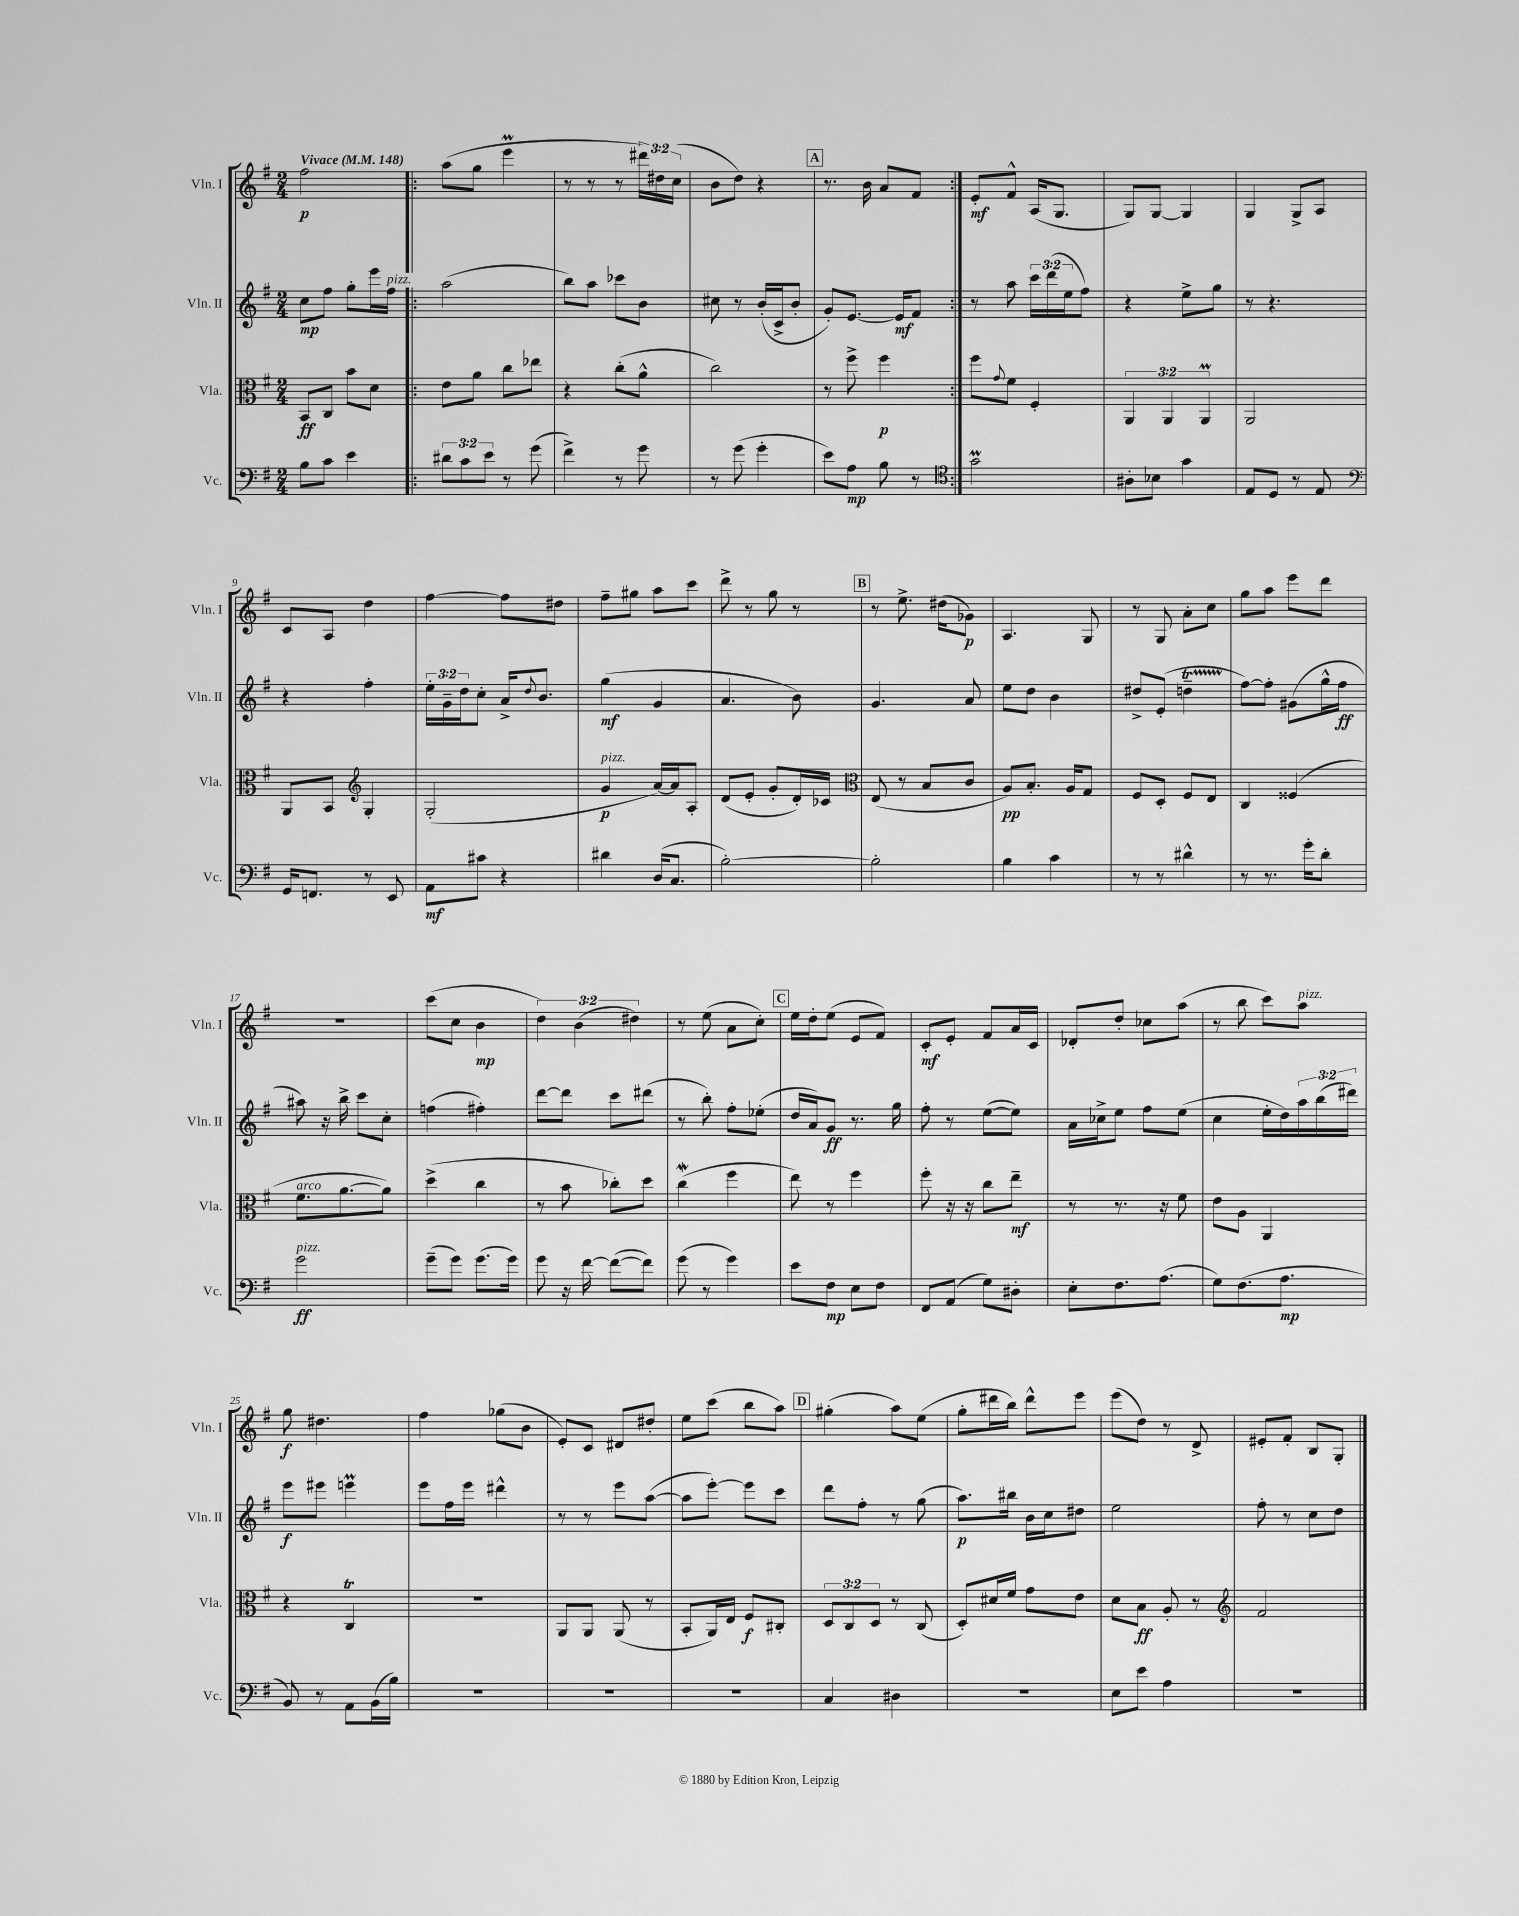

**kern	**kern	**kern	**kern
*staff4	*staff3	*staff2	*staff1
*clefF4	*clefC3	*clefG2	*clefG2
*k[f#]	*k[f#]	*k[f#]	*k[f#]
*M2/4	*M2/4	*M2/4	*M2/4
*MM148	*MM148	*MM148	*MM148
8B\L	8BB/L	8cc\L	2ff#\
8c\J	8C/J	8ff#\J	.
4e\	8b\L	8gg'\L	.
.	8d\J	16eee\L	.
.	.	16ff#\JJ	.
=!|:	=!|:	=!|:	=!|:
12d#\L	8e\L	(2aa\	(8aa\L
12c\	.	.	.
.	8a\J	.	8gg\J
12e\J	.	.	.
8r	8cc\L	.	4eee\
(8g\	8ee-\J	.	.
=	=	=	=
4f#^\)	4r	8bb\L)	8r
.	.	8aa\J	8r
8r	(8cc'\L	8ccc-\L	8r
8g\	8a^^\J	8b\J	24ddd#\LL)
.	.	.	24dd#\
.	.	.	(24cc\JJ
=	=	=	=
8r	2cc\)	8cc#\	8b\L
(8g\	.	8r	8dd\J)
4g'\	.	(16b'/LL	4r
.	.	16c^/J	.
.	.	8b'/J	.
=	=	=	=
8e\L)	8r	8g'/L)	8.r
8A\J	8ff#^\	[8.e/J	.
.	.	.	16b\
8B\	4ff#\	.	8a/L
.	.	16e/]LK	.
8r	.	8f#/J	8f#/J
=:|!	=:|!	=:|!	=:|!
*clefC4	*	*	*
2g\	8ff#\L	8r	8e'/L
.	8qqg/	.	.
.	8f#\J	8aa\	8f#^^/J
.	4F#'/	24ccc\LL	(16A/LK
.	.	(24ddd\	.
.	.	.	8.G/J
.	.	24ee\J	.
.	.	8ff#\J)	.
=	=	=	=
8A#'\L	6AA/	4r	8G/L)
8B-\J	.	.	[8G/J
.	6AA/	.	.
4g\	.	8ee^\L	4G/]
.	6AA/	.	.
.	.	8gg\J	.
=	=	=	=
8E/L	2AA/	8r	4G/
8D/J	.	4.r	.
8r	.	.	8G^/L
8E/	.	.	8A/J
=	=	=	=
*clefF4	*	*	*
16GG/LK	8AA/L	4r	8c/L
8.FF/J	.	.	.
.	8BB/J	.	8A/J
*	*clefG2	*	*
8r	4G'/	4ff#'\	4dd\
8EE/	.	.	.
=	=	=	=
8AA\L	(2G'/	24ee'\LL	[4ff#\
.	.	24g~\	.
.	.	24dd\J	.
8c#\J	.	8cc'\J	.
4r	.	16a^/LK	8ff#\]L
.	.	8qqdd/	.
.	.	8.b/J	.
.	.	.	8dd#\J
=	=	=	=
4d#\	4g/	(4gg\	8ff#~\L
.	.	.	8gg#\J
(16D/LK	[16a/LL)	4g/	8aa\L
8.C/J	16a/]J	.	.
.	8A'/J	.	8ccc\J
=	=	=	=
[2B'\)	(8d/L	4.a/	8ddd^\
.	8e'/J	.	8r
.	8g'/L	.	8gg\
.	16d'/L)	8b\)	8r
.	16c-/JJ	.	.
=	=	=	=
*	*clefC3	*	*
2B'\]	(8E/	4.g/	8r
.	8r	.	8.ee^\
.	8B/L	.	.
.	.	.	(16dd#\LK
.	8c/J	8a/	8g-\J)
=	=	=	=
4B\	8A/L)	8ee\L	4.A/
.	8.B'/J	8dd\J	.
4c\	.	4b\	.
.	16A/LK	.	.
.	8G/J	.	8G/
=	=	=	=
8r	8F#/L	8dd#^/L	8r
8r	8D'/J	(8e'/J	8G/
4d#^^\	8F#/L	4dd~\	8a'\L
.	8E/J	.	8cc\J
=	=	=	=
8r	4C/	[8ff#\L)	8gg\L
8.r	.	8ff#'\]J	8aa\J
.	(4F##/	(8g#\L	8eee\L
16g'\LK	.	.	.
8d'\J	.	16gg^^\L	8ddd\J
.	.	16ff#\JJ	.
=	=	=	=
2g\	8.f#\L	8aa#\)	2r
.	.	16r	.
.	[8.a\	16bb^\	.
.	.	8ccc\L	.
.	8a\]J)	8cc'\J	.
=	=	=	=
(8g~\L	(4dd^\	(4ff\	(8ccc\L
8g\J)	.	.	8cc\J
(8.g\L	4cc\	4ff#'\)	4b\
16g\Jk)	.	.	.
=	=	=	=
8g\	8r	[8ddd\L	6dd\)
16r	8b\	8ddd\]J	.
.	.	.	(6b\
[16f#\	.	.	.
(8f#\_L	8cc-'\L)	8ccc\L	.
.	.	.	6dd#\)
8f#\]J)	8dd\J	(8ddd#\J	.
=	=	=	=
(8g\	(4cc\	8r	8r
8r	.	8bb'\)	(8ee\
4g\)	4ff#\	8ff#'\L	8a\L
.	.	(8ee-'\J	8cc'\J)
=	=	=	=
8e\L	8ee\)	16dd/LL	16ee\LL
.	.	16a/J)	16dd'\J
8F#\J	8r	8g/J	(8ee\J
8E\L	4ff#\	8.r	8e/L
8F#\J	.	.	8f#/J)
.	.	16gg\	.
=	=	=	=
8FF#/L	8ff#'\	8ff#'\	8c'/L
(8AA/J	16r	8r	8e'/J
.	16r	.	.
8G\L)	8cc\L	([8ee\L	8f#/L
8D#'\J	8ee~\J	8ee\]J)	16a/L
.	.	.	16c/JJ
=	=	=	=
8E'\L	8r	16a\LL	8d-'/L
.	.	16cc-^\J	.
8.F#\	8.r	8ee\J	8dd'/J
.	.	8ff#\L	8cc-\L
(8.A\J	16r	.	.
.	8f#\	(8ee\J	(8aa\J
=	=	=	=
8G\L)	8e\L	4cc\	8r
(8.F#\	8A\J	.	8bb\
.	4AA/	16ee'\LL	8ccc\L)
8.A\J	.	16dd\)	.
.	.	24aa\	8aa\J
.	.	(24bb\	.
.	.	24ddd#\JJ)	.
=	=	=	=
8BB/)	4r	8eee\L	8gg\
8r	.	8eee#\J	4.dd#\
8AA\L	4C/	4eee\	.
(16BB\L	.	.	.
16B\JJ)	.	.	.
=	=	=	=
2r	2r	8eee\L	4ff#\
.	.	16ff#\L	.
.	.	16eee\JJ	.
.	.	4ddd#^^\	(8gg-\L
.	.	.	8b\J
=	=	=	=
2r	8AA/L	8r	8e'/L)
.	8AA/J	8r	8c/J
.	(8AA/	8eee\L	8d#/L
.	8r	([8aa\J	8dd#'/J
=	=	=	=
2r	8BB'/L	8aa\]L	8ee\L
.	16AA/L)	[8eee'\J)	(8ccc\J
.	16E/JJ	.	.
.	8F#/L	8eee\]L	8bb\L
.	8C#'/J	8ccc\J	8aa\J)
=	=	=	=
4C/	12D/L	8ddd\L	(4gg#'\
.	12C/	.	.
.	.	8ff#'\J	.
.	12D/J	.	.
4D#\	8r	8r	8aa\L)
.	(8C/	(8gg\	(8ee\J
=	=	=	=
2r	8D'/L)	8.aa\L)	8gg'\L
.	16d#/L	.	16ddd#\L
.	16f#/JJ	16bb#\Jk	16bb\JJ)
.	8g\L	16b\LL	8ddd#^^\L
.	.	16cc\J	.
.	8e\J	8dd#\J	8eee\J
=	=	=	=
8E\L	8d\L	2ee\	(8eee\L
8e\J	8B\J	.	8dd\J)
4A\	8A'/	.	8r
.	8r	.	8d^/
=	=	=	=
*	*clefG2	*	*
2r	2f#/	8ff#'\	8e#'/L
.	.	8r	8f#'/J
.	.	8cc\L	8B/L
.	.	8dd\J	8G'/J
==	==	==	==
*-	*-	*-	*-
